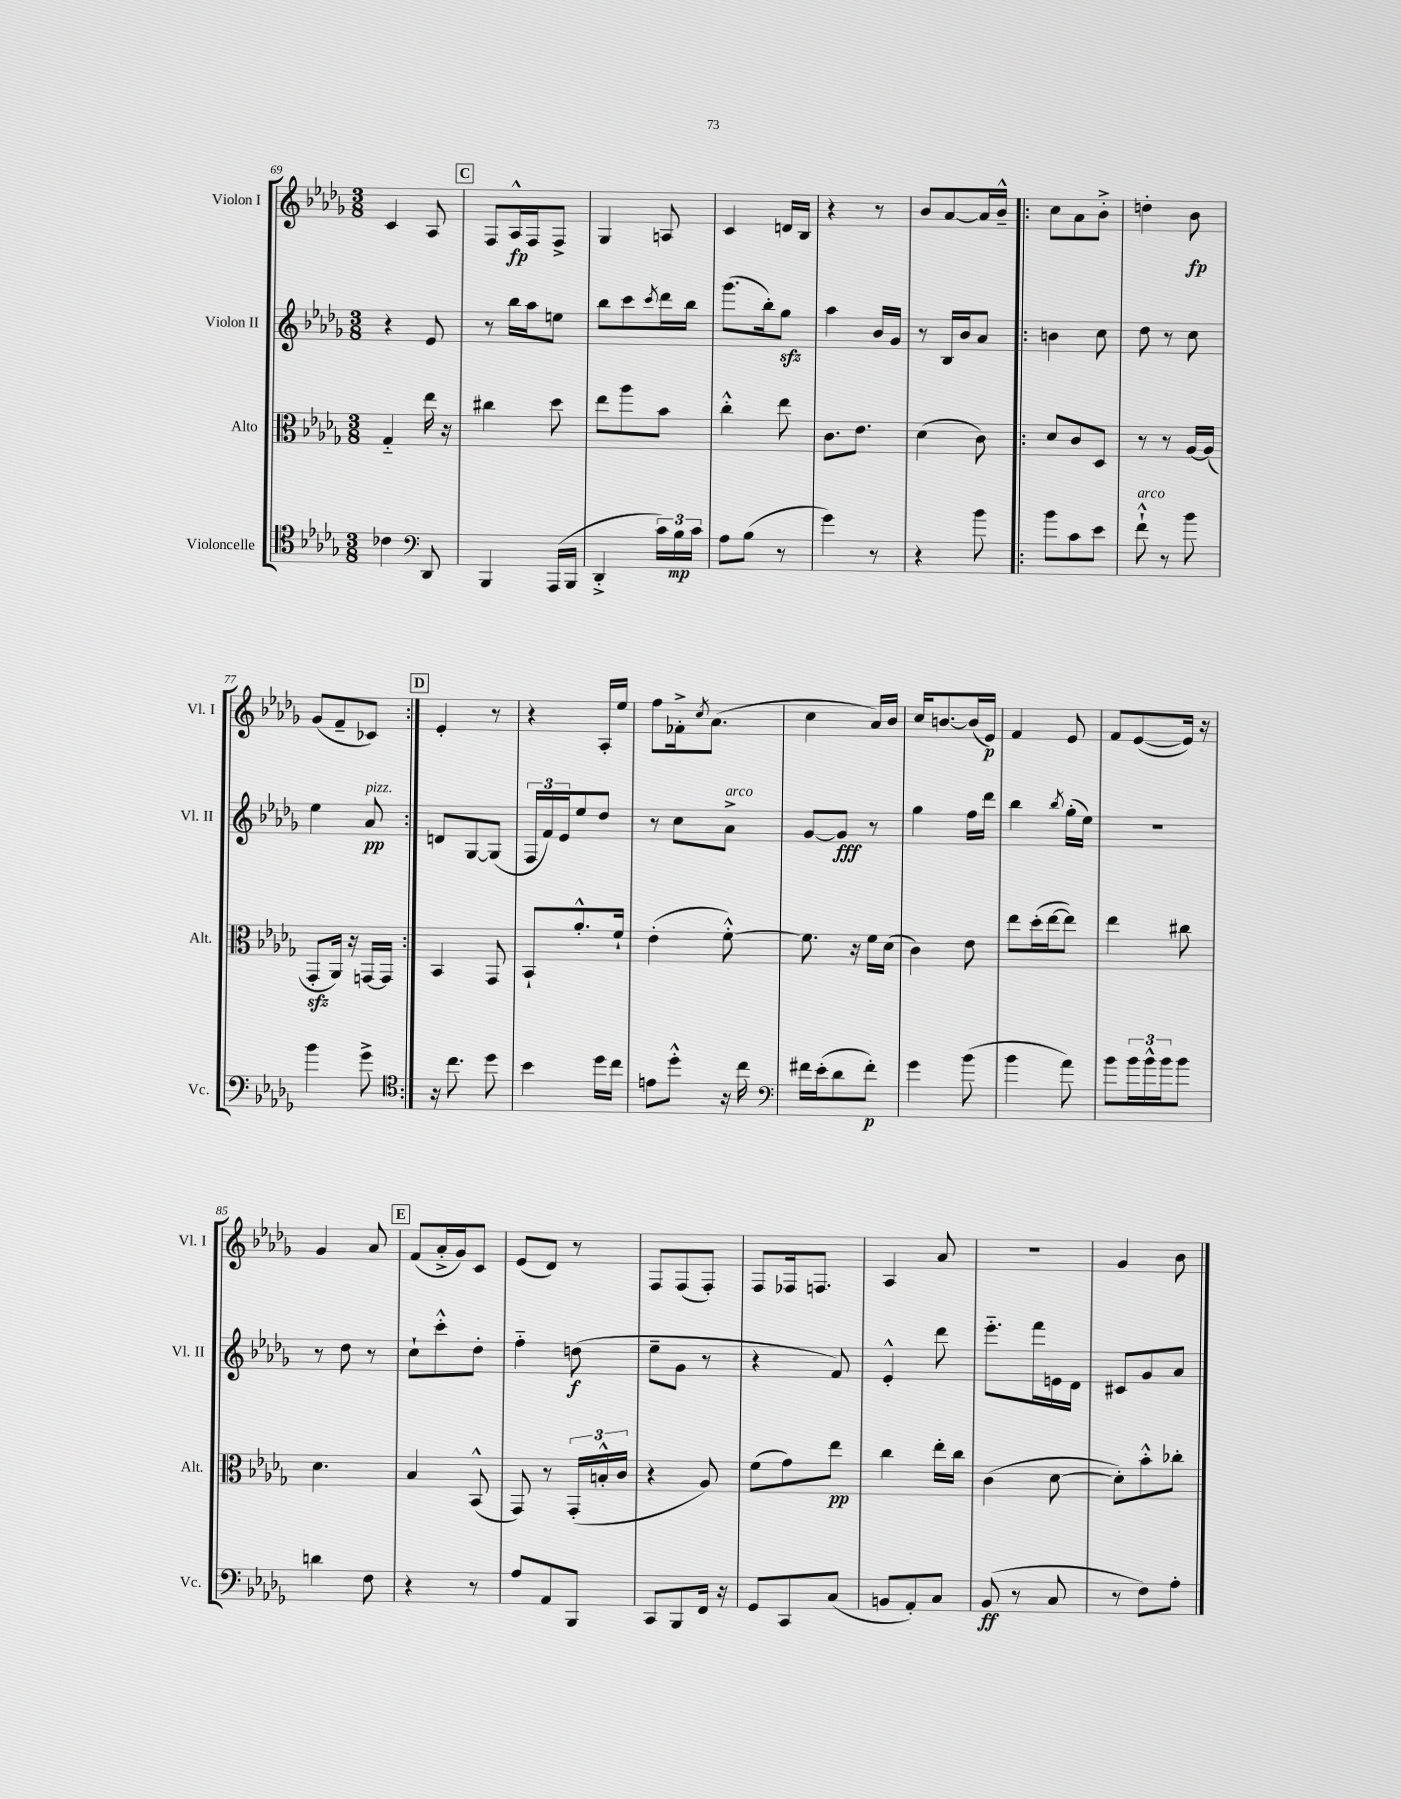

**kern	**kern	**kern	**kern
*staff4	*staff3	*staff2	*staff1
*clefC4	*clefC3	*clefG2	*clefG2
*k[b-e-a-d-g-]	*k[b-e-a-d-g-]	*k[b-e-a-d-g-]	*k[b-e-a-d-g-]
*M3/8	*M3/8	*M3/8	*M3/8
4c-\	4G-'~/	4r	4c/
*clefF4	*	*	*
8DD-/	16ee-\	8e-/	8A-/
.	16r	.	.
=	=	=	=
4BBB-/	4cc#\	8r	8F/L
.	.	16bb-\LL	16A-^^/L
.	.	16aa-\J	16F/J
(16AAA-/LL	8dd-\	8ee\J	8F^/J
16BBB-/JJ	.	.	.
=	=	=	=
4DD-'^/	8ee-\L	8bb-\L	4G-/
.	8aa-\	8ccc\	.
.	.	8qccc/	.
24c\LL)	8b-\J	16ddd-\L	8A/
24B-\	.	.	.
.	.	16bb-\JJ	.
24c\JJ	.	.	.
=	=	=	=
8A-\L	4cc'^^\	(8.ggg-\L	4c/
(8B-\J	.	.	.
.	.	16bb-'\k)	.
8r	8ee-\	8gg-\J	16d/LL
.	.	.	16B-/JJ
=	=	=	=
4g-\)	8.c\L	4aa-\	4r
.	8.e-\J	.	.
8r	.	16b-/LL	8r
.	.	16g-/JJ	.
=	=	=	=
4r	(4d-\	8r	8b-/L
.	.	16B-/LL	[8a-/
.	.	16b-/J	.
8b-\	8c\)	8a-/J	16a-/]L
.	.	.	16b-~^^/JJ
=!|:	=!|:	=!|:	=!|:
8b-\L	8d-/L	4b\	8cc\L
8c\	8c/	.	8a-\
8e-\J	8D-/J	8cc\	8b-'^\J
=	=	=	=
8f`^^\	8r	8dd-\	4dd'\
8r	8r	8r	.
8b-\	[16A-/LL	8cc\	8b-\
.	(16A-/]JJ	.	.
=	=	=	=
4b-\	8GG-'/L	4ee-\	(8g-/L
.	16AA-/Jk)	.	8f~/
.	16r	.	.
8g-^\	[16GG/LL	8a-/	8c-/J)
.	16GG/]JJ	.	.
=:|!	=:|!	=:|!	=:|!
*clefC4	*	*	*
16r	4BB-/	8d/L	4e-'/
8.cc\	.	.	.
.	.	[8G-/	.
8dd-\	8GG-/	(8G-/]J	8r
=	=	=	=
4b-\	8BB-`/L	24F/LL	4r
.	.	24f/)	.
.	.	24e-/J	.
.	8.a-'^^/	8ee-/	.
16dd-\LL	.	8dd-/J	16A-'/LL
16cc\JJ	16f`/Jk	.	16ee-/JJ
=	=	=	=
8e\L	(4e-'\	8r	8ff\L
8dd-'^^\J	.	8cc\L	16f-'^\k
.	.	.	8qcc/
.	.	.	(8.a-\J
16r	[8f'^^\)	8a-^\J	.
16cc\	.	.	.
=	=	=	=
*clefF4	*	*	*
16f#\LL	8.f\]	[8g-/L	4cc\
(16e-'\J	.	.	.
8d-\	.	8g-/]J	.
.	16r	.	.
8f#'\J)	16f\LL	8r	16a-/LL)
.	(16d-\JJ	.	16b-/JJ
=	=	=	=
4g-\	4c\)	4gg-\	16cc/LK
.	.	.	[8.b/
(8b-\	8e-\	16ff\LL	(16b/]L
.	.	16ddd-\JJ	16e-/JJ)
=	=	=	=
4b-\	8ee-\L	4bb-\	4f/
.	(16dd-'\L	.	.
.	[16ee-\J	.	.
.	.	8qbb-/	.
8a-\)	8ee-\]J)	(16gg-'\LL	8e-/
.	.	16ee-\JJ)	.
=	=	=	=
8b-\L	4ee-\	4.r	8f/L
24b-\L	.	.	([8e-/
24b-^^\	.	.	.
24b-\J	.	.	.
8b-\J	8cc#\	.	16e-/]Jk)
.	.	.	16r
=	=	=	=
4d\	4.d-\	8r	4g-/
.	.	8dd-\	.
8F\	.	8r	8a-/
=	=	=	=
4r	4B-/	8cc`\L	(8f/L
.	.	8ccc'^^\	16a-'^/L
.	.	.	16g-/J)
8r	(8BB-^^/	8dd-'\J	8c/J
=	=	=	=
8A-/L	8GG-/)	4ff'~\	(8e-/L
8AA-/	8r	.	8d-/J)
8BBB-/J	(24GG-'/LL	(8dd\	8r
.	24B'^^/	.	.
.	24c/JJ	.	.
=	=	=	=
8CC/L	4r	8ee-~\L	8F/L
8BBB-/	.	8g-\J	(8F/
16FF/Jk	8A-/)	8r	8F'/J)
16r	.	.	.
=	=	=	=
8GG-/L	(8f\L	4r	8F/L
8CC/	8g-\)	.	16F-/k
.	.	.	8.F/J
(8C/J	8ee-\J	8f/)	.
=	=	=	=
8BB/L	4cc\	4e-'^^/	4A-/
8AA-'/)	.	.	.
8C/J	16ee-'\LL	8ddd-\	8a-/
.	16cc\JJ	.	.
=	=	=	=
(8BB-/	(4c\	8.eee-'~\L	4.r
8r	.	.	.
.	.	16fff\L	.
8C/	[8d-\	16e\	.
.	.	16d-\JJ	.
=	=	=	=
8r	8d-'\]L)	8c#/L	4g-/
8F\L)	8b-'^^\	8g-/	.
8A-'\J	8cc-'\J	8a-/J	8b-\
==	==	==	==
*-	*-	*-	*-
